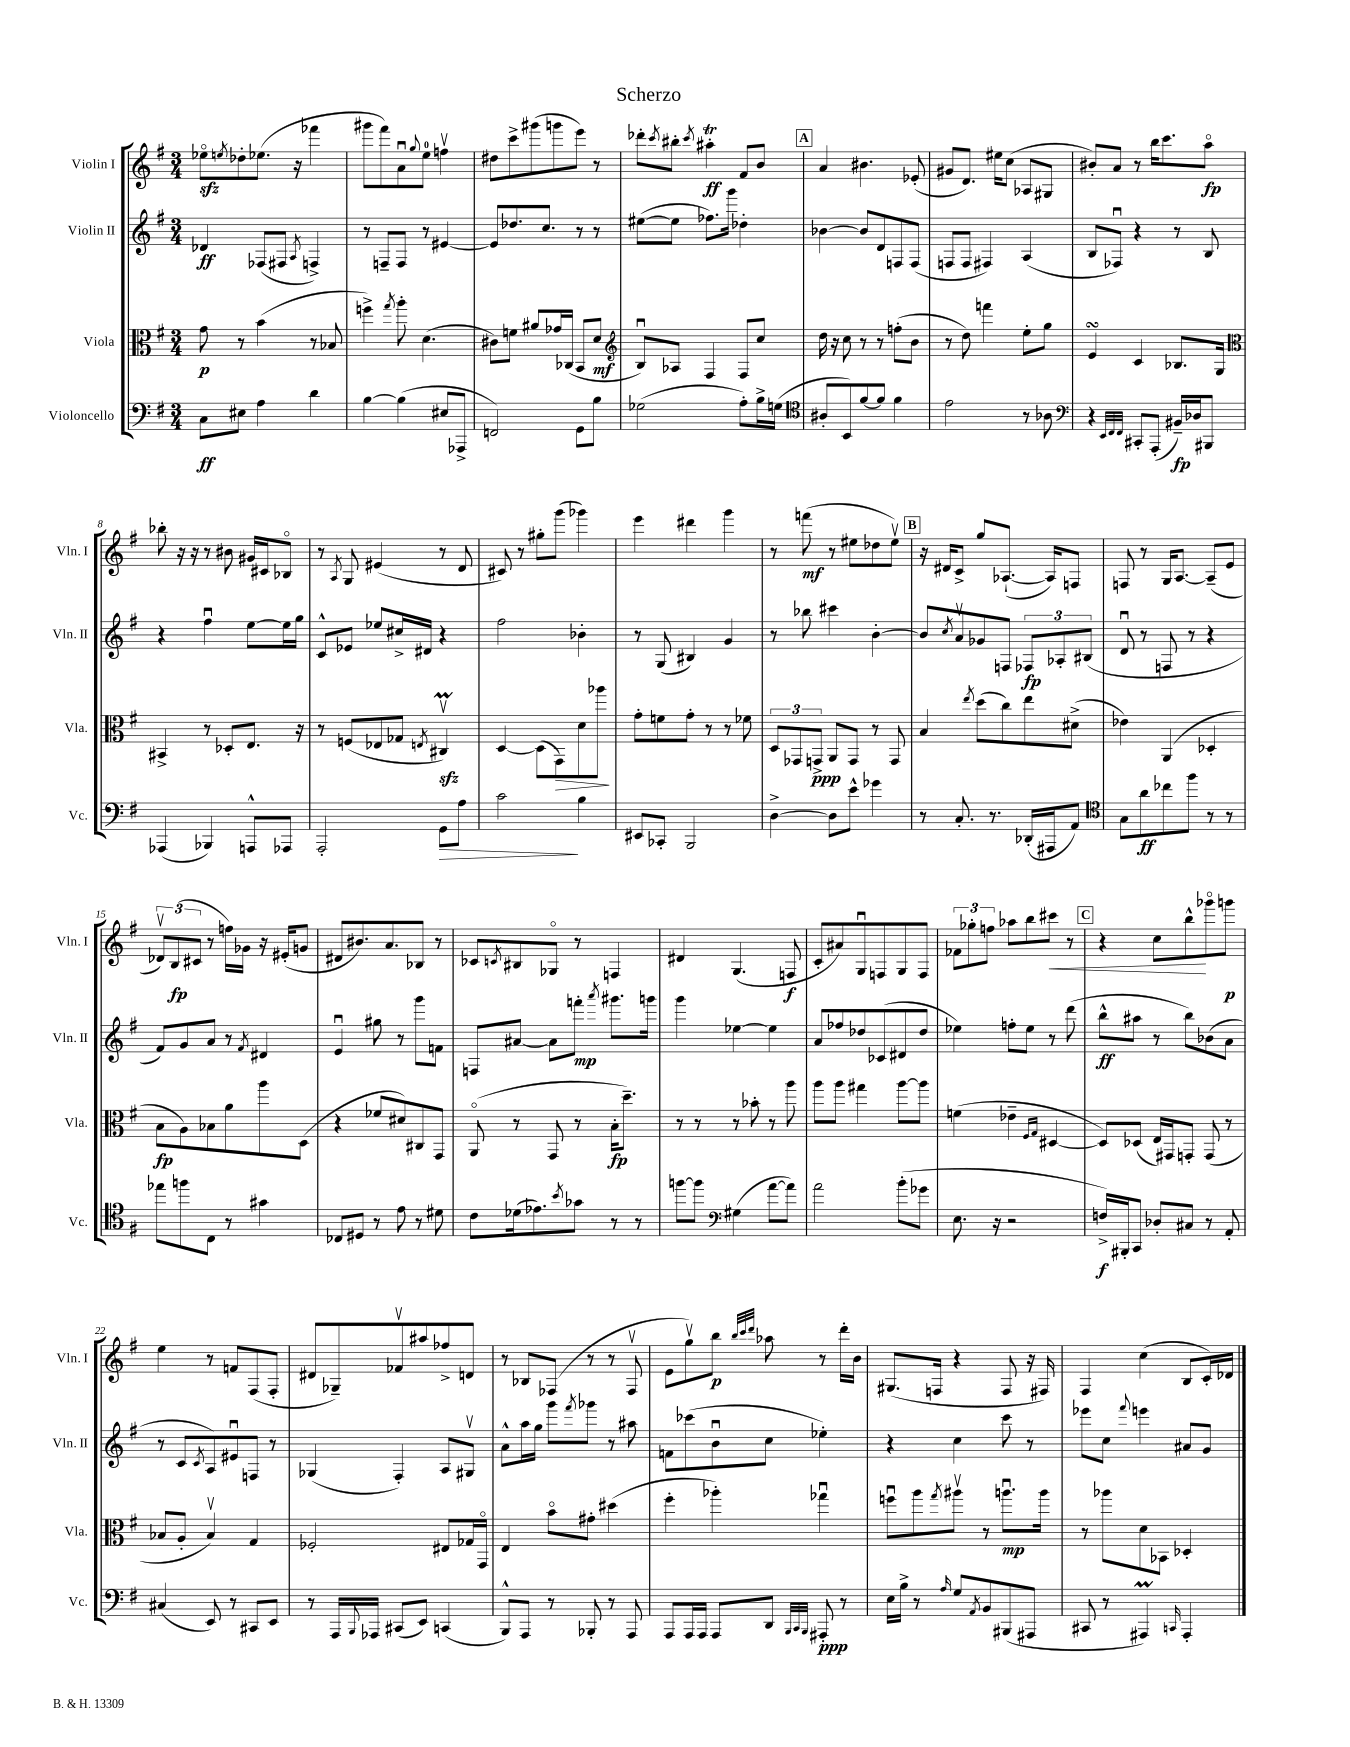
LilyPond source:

\header { title = "Scherzo" }
<<
\new StaffGroup <<
\new Staff = "s0" \with { instrumentName = "Violin I" shortInstrumentName = "Vln. I" } {
    \clef treble \key g \major \numericTimeSignature \time 3/4
    ees''8\flageolet\sfz \acciaccatura { e''8 } des''8-. ees''8.( r16 fes'''4 |
    gis'''8 fis'''8) a'8\downbow \appoggiatura { g''8 } e''8-0 f''4\upbow |
    dis''8 c'''8-> gis'''8( g'''8 e'''8) r8 |
    des'''8-. \acciaccatura { c'''8 } bis''8-. \acciaccatura { c'''8 } ais''4-.\trill\ff fis'8 b'8 |
    \mark \markup { \box "A" } a'4 bis'4. ees'8-.( |
    gis'8 d'8.) eis''16 c''8( aes8 gis8 |
    bis'8-.) a'8 r8 b''16 c'''8. a''8\flageolet\fp |
    bes''8-. r16 r16 r8 bis'8 gis'16 cis'16 bes8\flageolet |
    r8 \acciaccatura { a8 } g8 eis'4( r8 d'8 |
    cis'8) r8 gis''8-. g'''8( ges'''4) |
    e'''4 dis'''4 g'''4 |
    r8 f'''8\mf( r8 eis''8 des''8 eis''8\upbow) |
    \mark \markup { \box "B" } r16 dis'16 c'8-> g''8 aes8.~-!( aes16) f8 |
    f8 r8 g16 a8.~ a8--( e'8 |
    \tuplet 3/2 { des'8\upbow) b8\fp( cis'8 } r8 f''16) ges'16 r16 eis'16-.( g'8 |
    dis'8 bis'8.) a'8. bes8 r8 |
    ces'8 \acciaccatura { c'8 } bis8 ges8\flageolet r8 f4 |
    dis'4 g4.( f8\f |
    c'8-. ais'8) g8\downbow f8 g8 f8 |
    \tuplet 3/2 { fes'8 ges''8-. f''8 } aes''8 b''8 cis'''8\< r8 |
    \mark \markup { \box "C" } r4 c''8 b''8-^\! ges'''8\flageolet g'''8\p |
    e''4 r8 f'8 fis8( fis8-. |
    dis'8 ges8--) fes'8\upbow ais''8 fes''8-> d'8 |
    r8 bes8 fes8( r8 r8 fes8\upbow |
    e'8 g''8\upbow) b''8\p \grace { b''32 c'''32 d'''32 } aes''8 r8 d'''16-. b'16 |
    gis8.( f16 r4 f8 r16 fis16) |
    fis4 c''4( b8 c'16-.) des'16 \bar "|." |
}
\new Staff = "s1" \with { instrumentName = "Violin II" shortInstrumentName = "Vln. II" } {
    \clef treble \key g \major \numericTimeSignature \time 3/4
    des'4\ff fes8( fis8 \acciaccatura { a8 } f4->) |
    r8 f8-- f8 r8 eis'4~ |
    eis'8 des''8. c''8. r8 r8 |
    eis''8~( eis''8 fes''8.) g'''16 des''4-. |
    \mark \markup { \box "A" } bes'4~ bes'8 d'8 f8 f8( |
    f8 f8 fis4) a4( |
    b8 fes8\downbow) r4 r8 b8 |
    r4 fis''4\downbow e''8~ e''16 g''16 |
    c'8-^ ees'8 ees''8 cis''16-> dis'16 r4 |
    fis''2 bes'4-. |
    r8 g8( bis4) g'4 |
    r8 bes''8 cis'''4 b'4~-. |
    \mark \markup { \box "B" } b'8 \acciaccatura { c''8 } a'8\upbow ges'8 f8 \tuplet 3/2 { fes8\fp aes8-. bis8( } |
    d'8\downbow r8 f8 r8 r4 |
    fis'8) g'8 a'8 r8 \acciaccatura { fis'8 } dis'4 |
    e'4\downbow gis''8 r8 g'''8 f'8 |
    f8 ais'8~ ais'8 f'''8-.\mp \acciaccatura { a'''8 } gis'''8. g'''16 |
    g'''4 ees''4~ ees''4 |
    a'8 fes''8 des''8 ces'8( dis'8 des''8 |
    ees''4) f''8-. ees''8 r8 d'''8( |
    \mark \markup { \box "C" } b''8-^\ff ais''8 r8 b''8) bes'8( a'8 |
    r8 c'8 \acciaccatura { c'8 } a8) eis'8\downbow f8 r8 |
    ges4( fis4-.) a8 gis8\upbow |
    a'8-^ a''16 g''16 g'''8 \acciaccatura { fis'''8 } ges'''8 r8 ais''8 |
    f'8 ces'''8( b'8\downbow c''8 ees''4-.) |
    r4 c''4 c'''8 r8 |
    ees'''8 c''8 \appoggiatura { fis'''8 } e'''4 ais'8 g'8 \bar "|." |
}
\new Staff = "s2" \with { instrumentName = "Viola" shortInstrumentName = "Vla." } {
    \clef alto \key g \major \numericTimeSignature \time 3/4
    g'8\p r8 b'4( r8 bes8 |
    f''4->) \acciaccatura { g''8 } a''8-. d'4.( |
    cis'8) f'8 ais'8 ges'16 ces16( b,8 d'8\mf |
    \clef treble b8\downbow) aes8 fis4 fis8 c''8 |
    \mark \markup { \box "A" } d''16 r16 c''8 r8 r8 f''8-.( b'8 |
    r8 d''8) f'''4 e''8-. g''8 |
    e'4\turn c'4 bes8. g16 |
    \clef alto bis,4-> r8 des8-. e8. r16 |
    r8 f8( ees8 ges8 \acciaccatura { e8 } cis4\upbow\prall\sfz) |
    d4~ d8( g,8\>) d'8 aes''8\! |
    g'8-. f'8 g'8-. r8 r8 fes'8 |
    \tuplet 3/2 { d8 ges,8 g,8->\ppp } a,8 g,8 r8 g,8 |
    \mark \markup { \box "B" } b4 \acciaccatura { e''8 } d''8( c''8) e''8 dis'8->( |
    ees'4) a,4( des4-. |
    b8\fp a8) bes8 a'8 a''8 d8( |
    r4 fes'8 dis'8) cis8 g,8 |
    a,8\flageolet( r8 g,8 r8 b16-.\fp d''8.--) |
    r8 r8 r8 bes'8-. r8 a''8 |
    a''8 a''8 gis''4 a''8~ a''8 |
    f'4( ees'4-- \grace { fis16 g16 } dis4~ |
    \mark \markup { \box "C" } dis8) des8( e16) gis,16 g,8-. g,8( r8 |
    bes8 a8-. bes4\upbow) g4 |
    fes2-. eis8 ges16 g,16\flageolet |
    e4 b'8\flageolet gis'8-. dis''4( |
    fis''4-. aes''4-.) ges''4\downbow |
    f''8\downbow a''8 \acciaccatura { g''8 } ais''8\upbow r8 a''8.\downbow\mp a''16 |
    r8 aes''8 d'8 bes,8 des4-. \bar "|." |
}
\new Staff = "s3" \with { instrumentName = "Violoncello" shortInstrumentName = "Vc." } {
    \clef bass \key g \major \numericTimeSignature \time 3/4
    c8\ff eis8 a4 d'4 |
    b4~ b4( eis8 aes,,8-> |
    f,2) g,8 b8 |
    ges2( a8-.) b16-> g16( |
    \mark \markup { \box "A" } \clef tenor ais8-. b,8) fis'8~ fis'8 fis'4 |
    e'2 r8 aes8 |
    \clef bass r4 \grace { e,32 fis,32 fis,32 } cis,8-. a,,8-.( bis,16--\fp) des16 bis,,8 |
    aes,,4( bes,,4) a,,8-^ aes,,8 |
    a,,2-. g,8\> a8 |
    c'2\! b4 |
    eis,8 ces,8-. b,,2 |
    d4~-> d8 e'8-^ ges'4 |
    \mark \markup { \box "B" } r8 c8.-. r8. des,16-.( ais,,16 a,8) |
    \clef tenor g8 a'8\ff ces''8 fis''8 r8 r8 |
    ees''8 f''8 c8 r8 gis'4 |
    ces8 dis8 r8 e'8 r8 dis'8 |
    c'8 des'16( ees'8.) \acciaccatura { b'8 } ges'8 r8 r8 |
    f''8~ f''8 \clef bass gis4( a'8~ a'8) |
    a'2 b'8-.( ges'8 |
    e8. r16 r2 |
    \mark \markup { \box "C" } f16->\f) bis,,16-. c,8 des8-. cis8 r8 a,8-. |
    cis4( e,8) r8 cis,8 e,8 |
    r8 a,,16 \appoggiatura { b,,8 } aes,,16 cis,8( e,8) c,4( |
    b,,8-^) a,,8 r8 bes,,8-. r8 a,,8 |
    a,,8 a,,16 a,,16 a,,8 d,8 \grace { b,,32 c,32 b,,32 } ais,,8-.\ppp r8 |
    e16 b16-> r8 \grace { a16 } g8 \acciaccatura { a,8 } b,8 bis,,8( ais,,8 |
    cis,8 r8 ais,,4\prall) \grace { c,16 } ais,,4-. \bar "|." |
}
>>
>>
